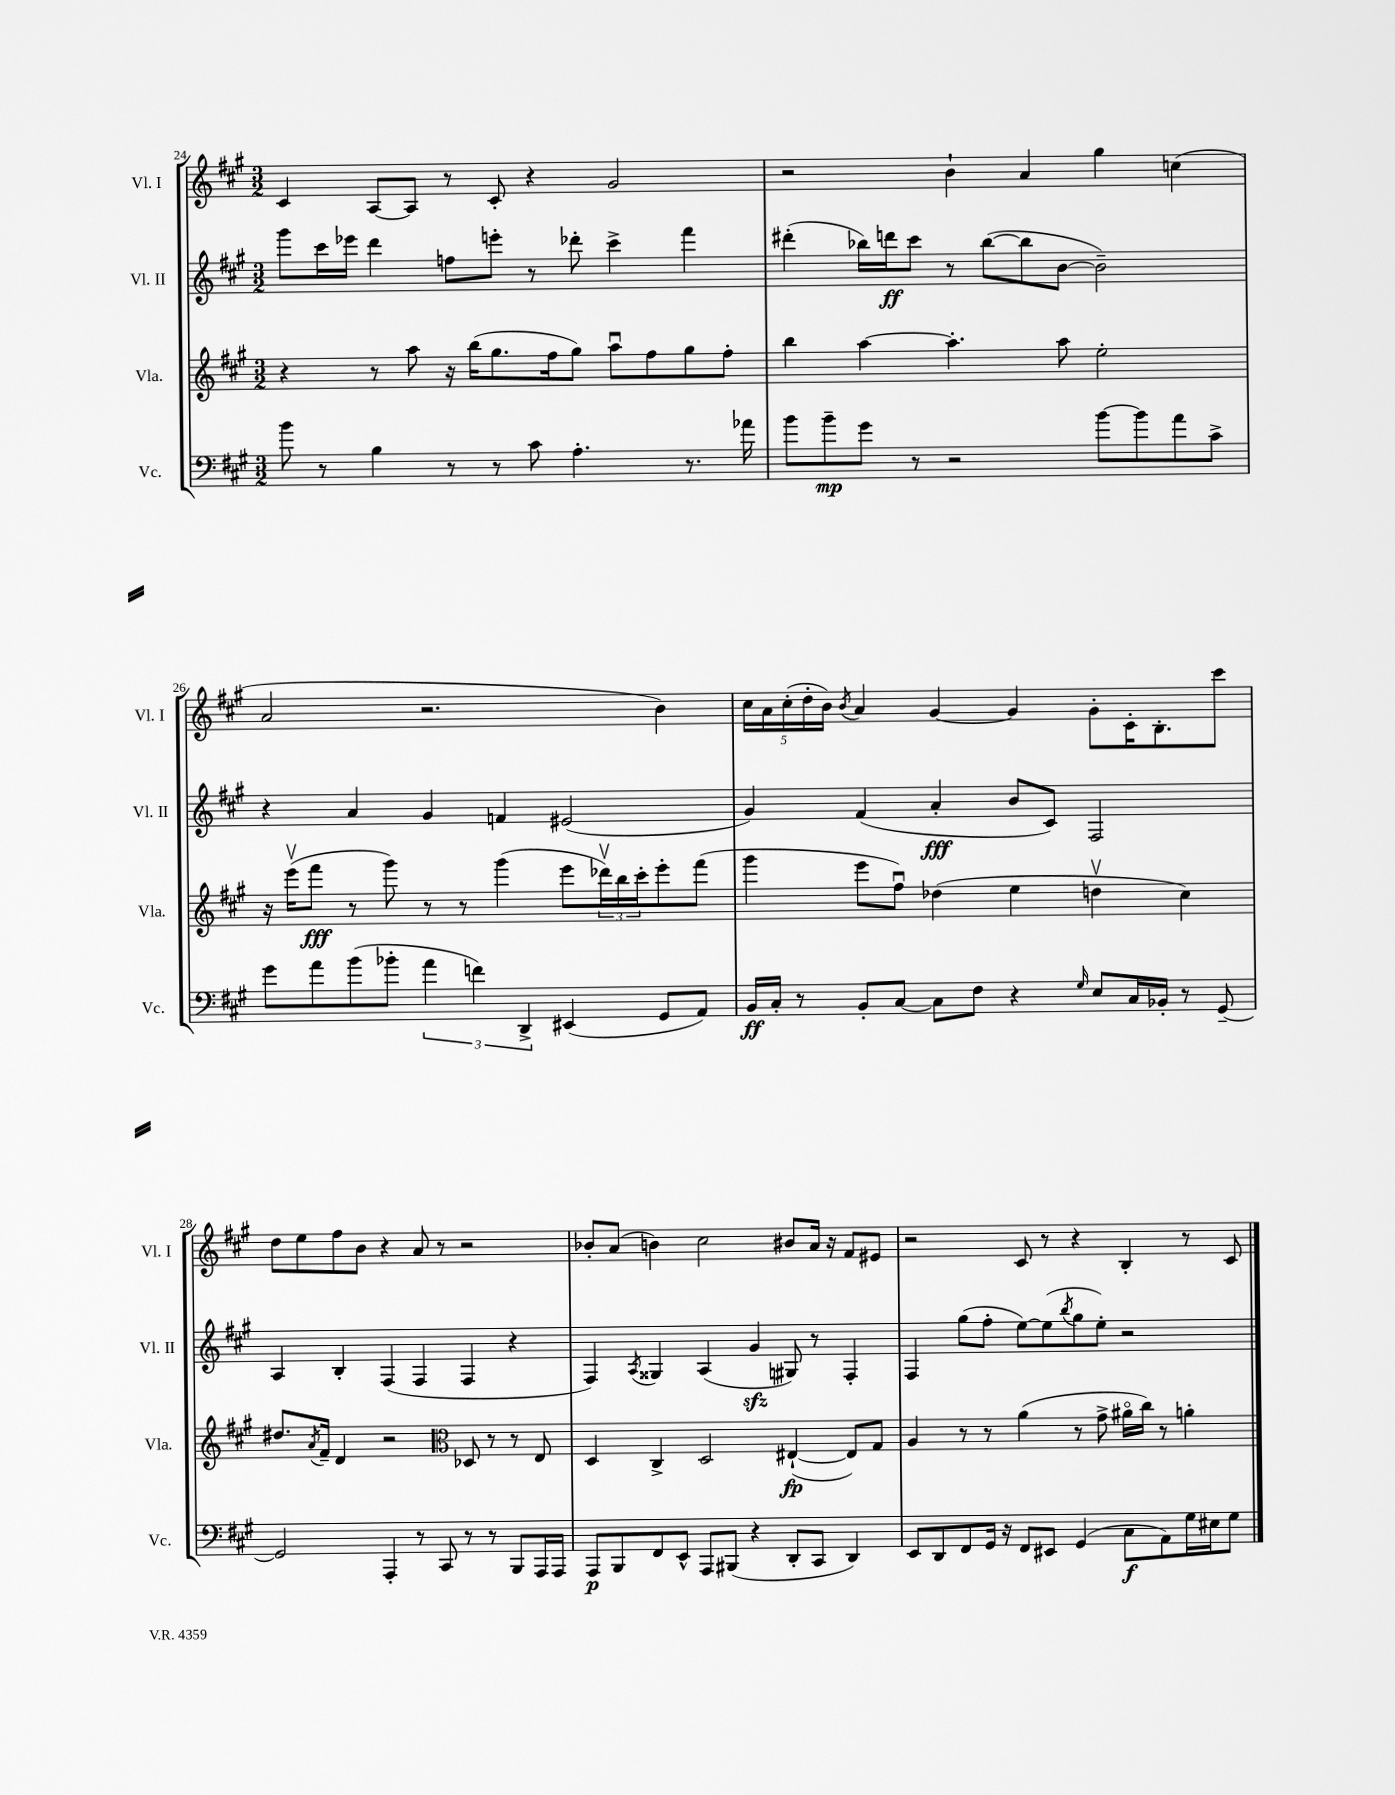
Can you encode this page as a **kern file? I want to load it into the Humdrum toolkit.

**kern	**kern	**kern	**kern
*staff4	*staff3	*staff2	*staff1
*clefF4	*clefG2	*clefG2	*clefG2
*k[f#c#g#]	*k[f#c#g#]	*k[f#c#g#]	*k[f#c#g#]
*M3/2	*M3/2	*M3/2	*M3/2
8b\	4r	8ggg#\L	4c#/
8r	.	16ccc#\L	.
.	.	16eee-\JJ	.
4B\	8r	4ddd\	[8A/L
.	8aa\	.	8A/]J
8r	16r	8ff\L	8r
.	(16bb\LK	.	.
8r	8.gg#\	8eee'\J	8c#'/
8c#\	.	8r	4r
.	16ff#\k	.	.
4.A'\	8gg#\J)	8ddd-'\	.
.	8aau\L	4ccc#^\	2g#/
.	8ff#\	.	.
8.r	8gg#\	4fff#\	.
.	8ff#'\J	.	.
16a-\	.	.	.
=	=	=	=
8b\L	4bb\	(4ddd#'\	2r
8b~\	.	.	.
8g#\J	[4aa\	16bb-\LL)	.
.	.	16ddd\J	.
8r	.	8ccc#\J	.
2r	4.aa'\]	8r	4b`\
.	.	([8bb-\L	.
.	.	8bb-\]	4a/
.	8aa\	[8b\J	.
[8b\L	2ee'\	2b~\])	4gg#\
8b\]	.	.	.
8a\	.	.	(4cc\
8c#^\J	.	.	.
=	=	=	=
8g#\L	16r	4r	2a/
.	(16eeev\LK	.	.
8a\	8fff#\J	.	.
(8b\	8r	4a/	.
8b-'\J	8ggg#\)	.	.
6a\	8r	4g#/	2.r
.	8r	.	.
6f\)	.	.	.
.	(4ggg#\	4f/	.
6DD^/	.	.	.
(4EE#/	8eee\L	(2e#/	.
.	24ddd-v\L)	.	.
.	24bb\	.	.
.	24ccc#'\J	.	.
8GG#/L	8eee'\	.	4b\)
8AA/J)	(8fff#\J	.	.
=	=	=	=
16BB/LL	4ggg#\	4g#/)	20cc#\LL
.	.	.	20a\
16C#'/JJ	.	.	.
.	.	.	(20cc#'\
8r	.	.	.
.	.	.	20dd'\
.	.	.	20b\JJ)
.	.	.	8qb/
8BB'/L	8eee\L	(4f#/	4a/
[8C#/J	8ff#u\J)	.	.
8C#\]L	(4dd-\	4a'/	[4g#/
8F#\J	.	.	.
4r	4ee\	8b/L	4g#/]
.	.	8c#/J)	.
16qqG#/	.	.	.
8E/L	4ddv\	2F#/	8g#'\L
16C#/L	.	.	16c#'\K
16BB-'/JJ	.	.	8.B'\
8r	4cc#\)	.	.
[8GG#~/	.	.	8ccc#\J
=	=	=	=
2GG#/]	8.dd#/L	4A/	8dd\L
.	.	.	8ee\
.	8qa/	.	.
.	16f#~/Jk	.	.
.	4d/	4B'/	8ff#\
.	.	.	8b\J
4AAA'/	2r	(4F#/	4r
8r	.	4F#/	8a/
8CC#/	.	.	8r
*	*clefC3	*	*
8r	8D-/	4F#/	2r
8r	8r	.	.
8BBB/L	8r	4r	.
16AAA/L	8E/	.	.
16AAA/JJ	.	.	.
=	=	=	=
8AAA/L	4D/	4F#/)	8b-'/L
8BBB/	.	.	(8a/J
.	.	8qA/	.
8FF#/	4C#^/	4G##/	4b\)
8EE^^/J	.	.	.
8AAA/L	2D/	(4A/	2cc#\
(8BBB#/J	.	.	.
4r	.	4g#/	.
8DD'/L	([4E#`/	8G#/)	8b#/L
8CC#/J	.	8r	16a/Jk
.	.	.	16r
4DD/)	8E#/]L)	4F#'/	8f#/L
.	8G#/J	.	8e#/J
=	=	=	=
8EE/L	4A/	4F#/	2r
8DD/	.	.	.
8FF#/	8r	(8gg#\L	.
16GG#/Jk	8r	8ff#'\J	.
16r	.	.	.
8FF#/L	(4a\	[8ee\L)	8c#/
8EE#/J	.	(8ee\]	8r
.	.	8qbb/	.
(4GG#/	8r	8gg#\	4r
.	8g#^\	8ee'\J)	.
8C#\L	16a#o\LL	2r	4B'/
.	16cc#\JJ)	.	.
8AA\)	8r	.	.
16G#\L	4a'\	.	8r
16E#\J	.	.	.
8G#\J	.	.	8c#/
==	==	==	==
*-	*-	*-	*-
